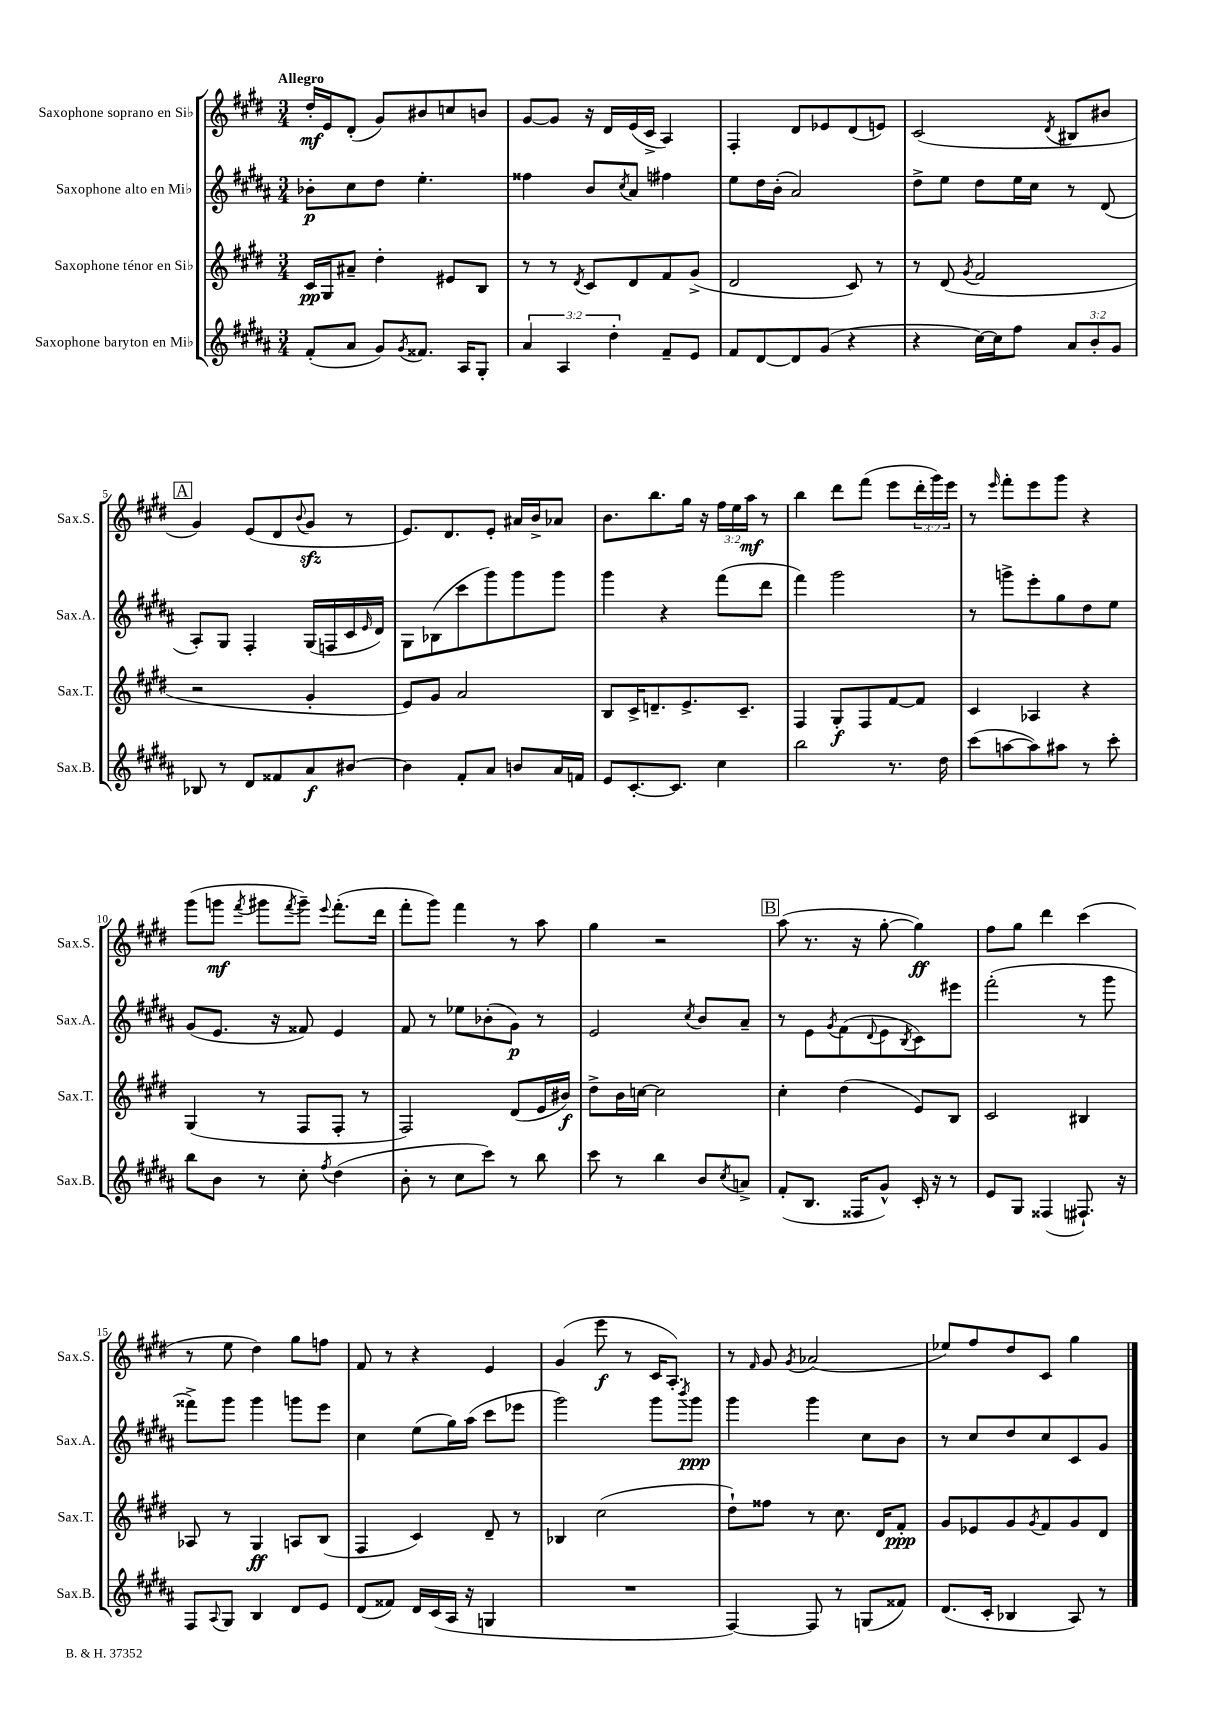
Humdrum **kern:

**kern	**dynam	**kern	**dynam	**kern	**dynam	**kern	**dynam
*part4	*part4	*part3	*part3	*part2	*part2	*part1	*part1
*staff4	*staff4	*staff3	*staff3	*staff2	*staff2	*staff1	*staff1
*I"Saxophone baryton en Mi♭	*	*I"Saxophone ténor en Si♭	*	*I"Saxophone alto en Mi♭	*	*I"Saxophone soprano en Si♭	*
*I'Sax.B.	*	*I'Sax.T.	*	*I'Sax.A.	*	*I'Sax.S.	*
*clefG2	*	*clefG2	*	*clefG2	*	*clefG2	*
*k[f#c#g#d#a#]	*	*k[f#c#g#d#]	*	*k[f#c#g#d#a#]	*	*k[f#c#g#d#]	*
*M3/4	*	*M3/4	*	*M3/4	*	*M3/4	*
=1	=1	=1	=1	=1	=1	=1	=1
!	!	!	!	!	!	!LO:TX:a:B:t=Allegro	!
(8f#'/L	.	16c#/LL	pp	8b-X'\L	p	16dd#'/LL	mf
.	.	16G#/J	.	.	.	16e/J	.
8a#/J	.	8a#X~/J	.	8cc#\	.	(8d#'/J	.
8g#/L)	.	4dd#'\	.	8dd#\J	.	8g#/L)	.
8qg#/	.	.	.	.	.	.	.
8.f##X/J	.	.	.	4.ee'\	.	8b#X/	.
.	.	8e#X/L	.	.	.	8ccn/	.
16A#/KL	.	.	.	.	.	.	.
8G#'/J	.	8B/J	.	.	.	8bn/J	.
=2	=2	=2	=2	=2	=2	=2	=2
6a#/	.	8r	.	4ff##X\	.	[8g#/L	.
.	.	8r	.	.	.	8g#/J]	.
6A#/	.	.	.	.	.	.	.
.	.	8qd#/	.	.	.	.	.
.	.	8c#/L	.	8b/L	.	16r	.
.	.	.	.	.	.	16d#/LL	.
6dd#'\	.	.	.	.	.	.	.
.	.	.	.	8qcc#/	.	.	.
.	.	8d#/	.	8a#/J	.	(16e/	.
.	.	.	.	.	.	16c#^/JJ	.
8f#~/L	.	8f#/	.	4ff#X\	.	4A/)	.
8e/J	.	(8g#^/J	.	.	.	.	.
=3	=3	=3	=3	=3	=3	=3	=3
8f#/L	.	2d#/	.	8ee\L	.	4F#'/	.
[8d#/	.	.	.	16dd#\L	.	.	.
.	.	.	.	(16b'\JJ	.	.	.
8d#/]	.	.	.	2a#/)	.	8d#/L	.
(8g#/J	.	.	.	.	.	8e-X/	.
4r	.	8c#/)	.	.	.	(8d#/	.
.	.	8r	.	.	.	8en/J)	.
=4	=4	=4	=4	=4	=4	=4	=4
4r	.	8r	.	8dd#^\L	.	(2c#/	.
.	.	(8d#/	.	8ee\J	.	.	.
.	.	8qg#/	.	.	.	.	.
[16cc#\LL)	.	2f#/	.	8dd#\L	.	.	.
16cc#\J]	.	.	.	.	.	.	.
8ff#\J	.	.	.	16ee\L	.	.	.
.	.	.	.	16cc#\JJ	.	.	.
.	.	.	.	.	.	8qd#/	.
12a#/L	.	.	.	8r	.	8B#X/L	.
12b'/	.	.	.	.	.	.	.
.	.	.	.	(8d#/	.	8b#X/J	.
12g#/J	.	.	.	.	.	.	.
!!LO:LB:g=z
!!LO:REH:place=s1:t=A
=5	=5	=5	=5	=5	=5	=5	=5
8B-X/	.	2r	.	8A#'/L)	.	4g#/)	.
8r	.	.	.	8G#/J	.	.	.
8d#/L	.	.	.	4F#'/	.	(8e/L	.
8f##X/	.	.	.	.	.	8d#/	.
.	.	.	.	.	.	8qqb/	.
8a#/	f	4g#'/	.	(16G#/LL	.	8g#zz/J	.
.	.	.	.	16Fn/	.	.	.
[8b#X/J	.	.	.	16c#/	.	8r	.
.	.	.	.	16qqe/	.	.	.
.	.	.	.	16d#/JJ)	.	.	.
=6	=6	=6	=6	=6	=6	=6	=6
4b#\]	.	8e/L)	.	8G#\L	.	8.e/L)	.
.	.	8g#/J	.	(8B-X\	.	.	.
.	.	.	.	.	.	8.d#/	.
8f#'/L	.	2a/	.	8ccc#\	.	.	.
8a#/J	.	.	.	8ggg#\)	.	8e'/J	.
8bn/L	.	.	.	8ggg#\	.	16a#X/LL	.
.	.	.	.	.	.	16b^/J	.
16a#/L	.	.	.	8ggg#\J	.	8a-X/J	.
16fn/JJ	.	.	.	.	.	.	.
=7	=7	=7	=7	=7	=7	=7	=7
8e/L	.	8B/L	.	4ggg#\	.	8.b\L	.
[8.c#'/	.	16c#^/K	.	.	.	.	.
.	.	8.dn~/	.	.	.	8.bb\	.
.	.	.	.	4r	.	.	.
8.c#/J]	.	.	.	.	.	.	.
.	.	8.e^/	.	.	.	16gg#\Jk	.
.	.	.	.	.	.	16r	.
4cc#\	.	.	.	(8fff#\L	.	24ff#\LL	.
.	.	.	.	.	.	24ee\	.
.	.	8.c#~/J	.	.	.	.	.
.	.	.	.	.	.	24aa\JJ	mf
.	.	.	.	8ddd#\J	.	8r	.
=8	=8	=8	=8	=8	=8	=8	=8
2bb\	.	4F#/	.	4fff#\)	.	4bb\	.
.	.	8G#'/L	f	2ggg#\	.	8ddd#\L	.
.	.	8F#/	.	.	.	(8fff#\J	.
8.r	.	[8f#/	.	.	.	8eee\L	.
.	.	8f#/J]	.	.	.	24ddd#'\L	.
.	.	.	.	.	.	24ggg#\)	.
16dd#\	.	.	.	.	.	.	.
.	.	.	.	.	.	24eee\JJ	.
=9	=9	=9	=9	=9	=9	=9	=9
(8ccc#\L	.	4c#/	.	8r	.	8r	.
.	.	.	.	.	.	16qqeee/	.
[8aan\	.	.	.	8gggn^\L	.	8fff#'\L	.
8aa\])	.	4A-X/	.	8eee'\	.	8eee\	.
8aa#X\J	.	.	.	8gg#\	.	8ggg#\J	.
8r	.	4r	.	8dd#\	.	4r	.
8ccc#'\	.	.	.	8ee\J	.	.	.
!!LO:LB:g=z
=10	=10	=10	=10	=10	=10	=10	=10
8bb\L	.	(4G#/	.	(8g#/L	.	(8ggg#\L	.
8b\J	.	.	.	8.e/J	.	8gggn\J	mf
.	.	.	.	.	.	8qfff#/	.
8r	.	8r	.	.	.	8ggg#X\L	.
.	.	.	.	16r	.	.	.
.	.	.	.	.	.	8qfff#/	.
8cc#'\	.	8F#/L	.	8f##X/)	.	8ggg#~\J)	.
8qff#/	.	.	.	.	.	8qqeee/	.
(4dd#\	.	8F#'/J	.	4e/	.	(8.fff#'\L	.
.	.	8r	.	.	.	.	.
.	.	.	.	.	.	16ddd#\Jk	.
=11	=11	=11	=11	=11	=11	=11	=11
8b'\	.	2F#/)	.	8f#/	.	8fff#'\L	.
8r	.	.	.	8r	.	8ggg#\J)	.
8cc#\L	.	.	.	8ee-X\L	.	4fff#\	.
8ccc#\J)	.	.	.	(8b-X'\	.	.	.
8r	.	(8d#/L	.	8g#\J)	p	8r	.
8bb\	.	16e/L	.	8r	.	8aa\	.
.	.	16b#X/JJ)	f	.	.	.	.
=12	=12	=12	=12	=12	=12	=12	=12
8ccc#\	.	8dd#^\L	.	2e/	.	4gg#\	.
8r	.	16b\L	.	.	.	.	.
.	.	[16ccn\JJ	.	.	.	.	.
4bb\	.	2cc\]	.	.	.	2r	.
.	.	.	.	8qcc#/	.	.	.
8b/L	.	.	.	8b/L	.	.	.
8qcc#/	.	.	.	.	.	.	.
8an^/J	.	.	.	8a#~/J	.	.	.
!!LO:REH:place=s1:t=B
=13	=13	=13	=13	=13	=13	=13	=13
(8f#'/L	.	4cc#'\	.	8r	.	(8aa\	.
8.B/J	.	.	.	8e\L	.	8.r	.
.	.	.	.	8qg#/	.	.	.
.	.	(4dd#\	.	(8f#\	.	.	.
16F##X/KL	.	.	.	.	.	16r	.
.	.	.	.	8qqd#/	.	.	.
8g#^^/J)	.	.	.	8e\	.	[8gg#'\	.
.	.	.	.	8qB/	.	.	.
16c#'/	.	8e/L)	.	8c#\)	.	4gg#\])	ff
16r	.	.	.	.	.	.	.
8r	.	8B/J	.	8eee#X\J	.	.	.
=14	=14	=14	=14	=14	=14	=14	=14
8e/L	.	2c#/	.	(2fff#'\	.	8ff#\L	.
8G#/J	.	.	.	.	.	8gg#\J	.
(4F##X/	.	.	.	.	.	4ddd#\	.
8.F#X`/)	.	4B#X/	.	8r	.	(4ccc#\	.
.	.	.	.	8ggg#\	.	.	.
16r	.	.	.	.	.	.	.
!!LO:LB:g=z
=15	=15	=15	=15	=15	=15	=15	=15
8F#/L	.	8A-X/	.	8fff##X^\L)	.	8r	.
8qqA#/	.	.	.	.	.	.	.
8G#/J	.	8r	.	8ggg#\J	.	8ee\	.
4B/	.	4G#/	ff	4ggg#\	.	4dd#\)	.
8d#/L	.	8An/L	.	8gggn\L	.	8gg#\L	.
8e/J	.	(8B/J	.	8eee\J	.	8ffn\J	.
=16	=16	=16	=16	=16	=16	=16	=16
(8d#/L	.	4F#/	.	4cc#\	.	8f#/	.
8f##X/J)	.	.	.	.	.	8r	.
16d#/LL	.	4c#/)	.	(8ee\L	.	4r	.
(16c#/	.	.	.	.	.	.	.
16A#/JJ	.	.	.	16gg#\L)	.	.	.
16r	.	.	.	(16aa#\JJ	.	.	.
4Gn/	.	8d#~/	.	8ccc#\L	.	4e/	.
.	.	8r	.	8eee-X\J	.	.	.
=17	=17	=17	=17	=17	=17	=17	=17
2.r	.	4B-X/	.	2ggg#\)	.	(4g#/	.
.	.	(2cc#\	.	.	.	8eee\	f
.	.	.	.	.	.	8r	.
.	.	.	.	8ggg#\L	.	16c#/KL	.
.	.	.	.	.	.	8.A'/J)	.
.	.	.	.	8qbbb/	.	.	.
.	.	.	.	8ggg#\J	ppp	.	.
=18	=18	=18	=18	=18	=18	=18	=18
[4F#/)	.	8dd#`\L)	.	4ggg#\	.	8r	.
.	.	.	.	.	.	16qqf#/	.
.	.	8ff##X\J	.	.	.	8g#/	.
.	.	.	.	.	.	8qg#/	.
8F#/]	.	8r	.	4ggg#\	.	(2a-X/	.
8r	.	8.cc#\	.	.	.	.	.
(8Gn/L	.	.	.	8cc#\L	.	.	.
.	.	16d#/KL	.	.	.	.	.
8f##X/J)	.	8f#'/J	ppp	8b\J	.	.	.
=19	=19	=19	=19	=19	=19	=19	=19
(8.d#/L	.	8g#/L	.	8r	.	8ee-X/L)	.
.	.	8e-X/	.	8cc#/L	.	8ff#/	.
16c#'/Jk	.	.	.	.	.	.	.
4B-X/	.	8g#/	.	8dd#/	.	8dd#/	.
.	.	8qg#/	.	.	.	.	.
.	.	8f#/	.	8cc#/	.	8c#/J	.
8A#/)	.	8g#/	.	8c#/	.	4gg#\	.
8r	.	8d#/J	.	8g#/J	.	.	.
==	==	==	==	==	==	==	==
*-	*-	*-	*-	*-	*-	*-	*-
